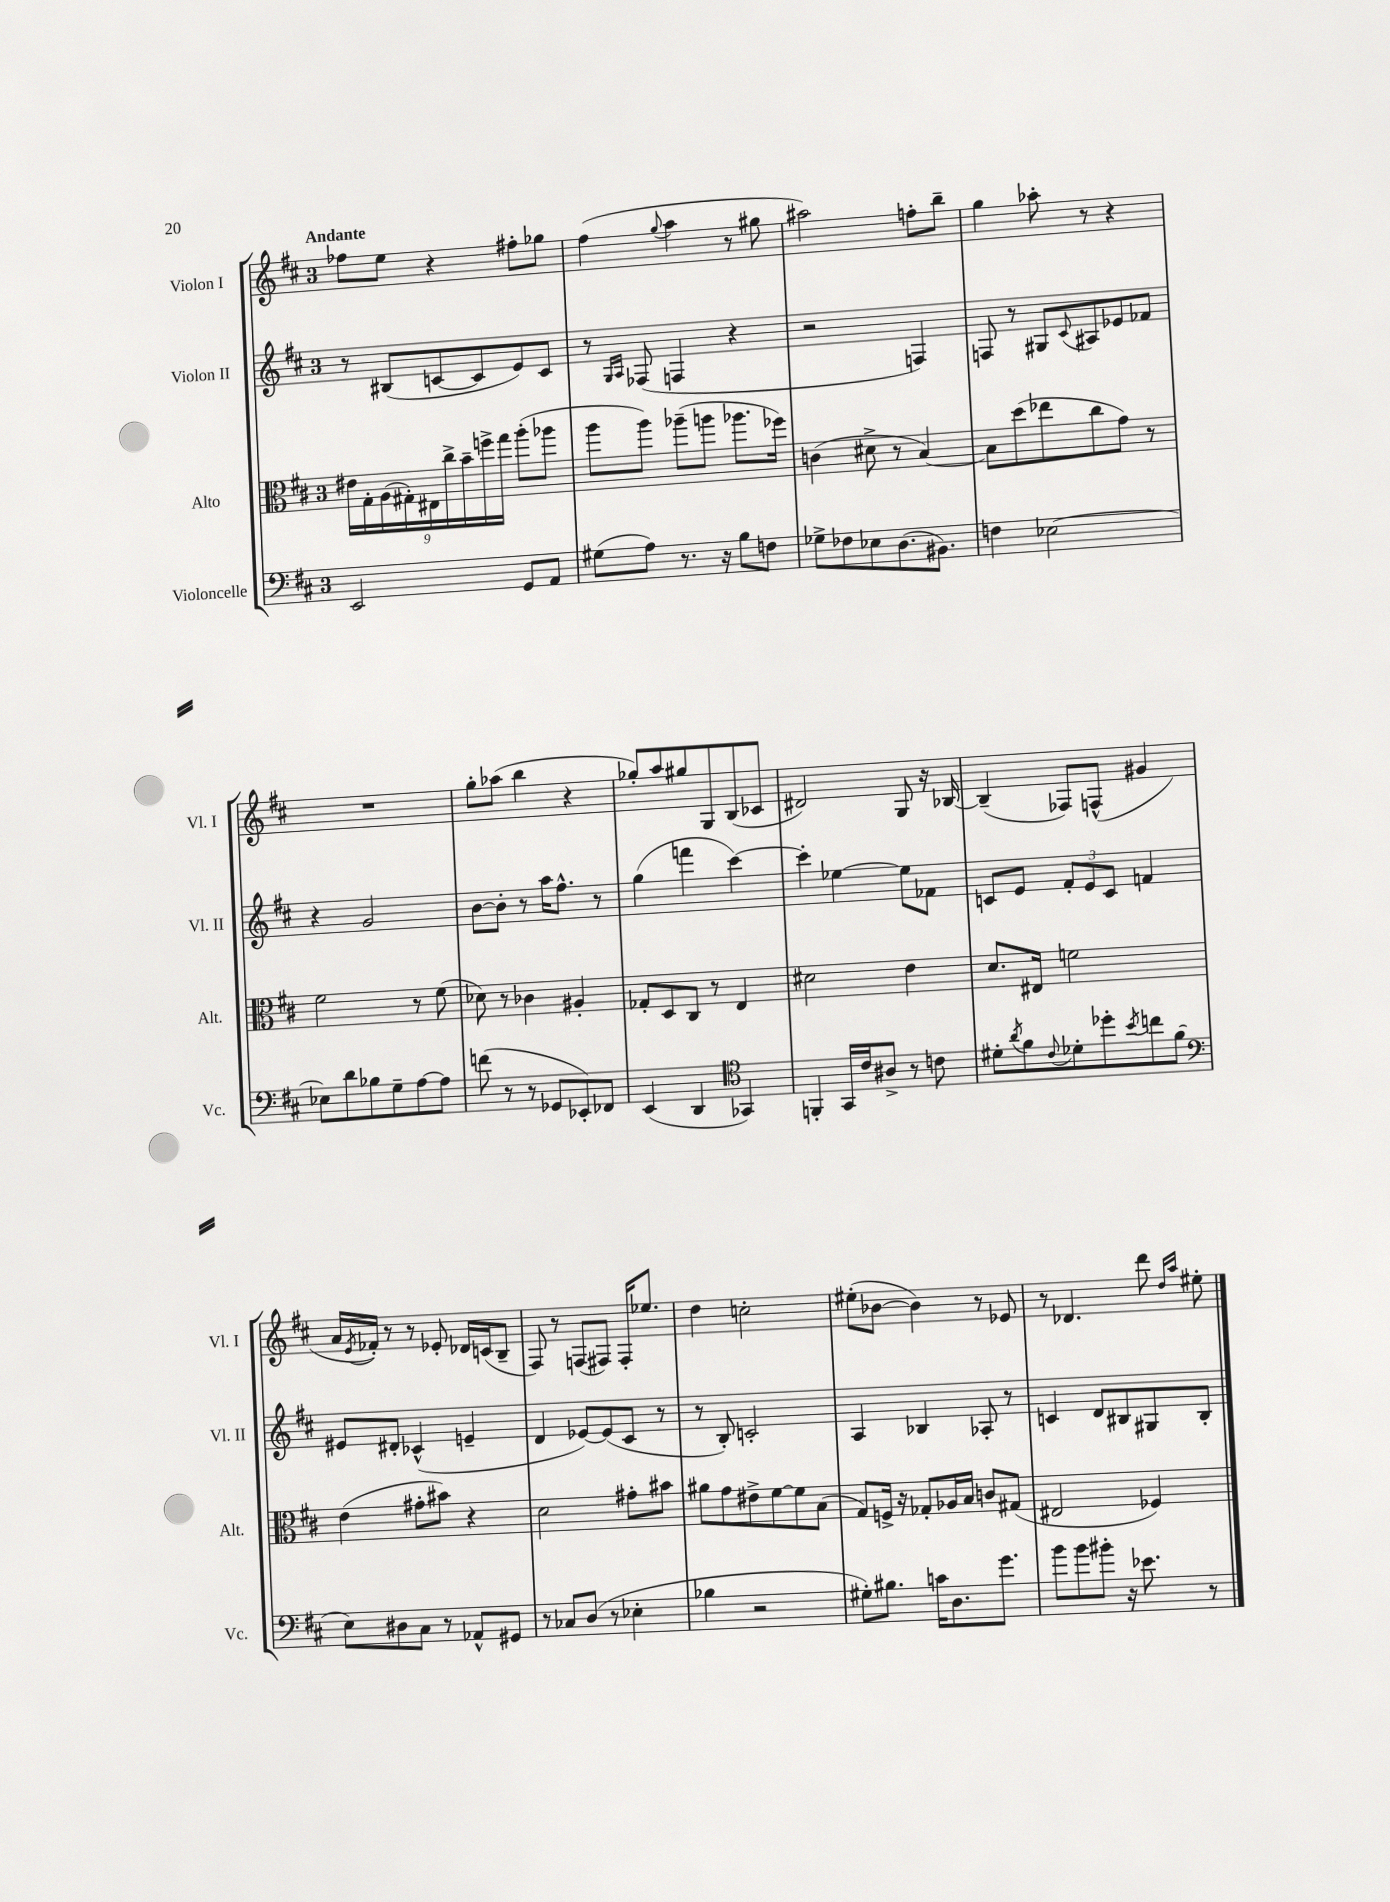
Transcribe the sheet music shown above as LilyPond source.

<<
\new StaffGroup <<
\new Staff = "s0" \with { instrumentName = "Violon I" shortInstrumentName = "Vl. I" } {
    \clef treble \key d \major \once \override Staff.TimeSignature.style = #'single-digit \time 3/4 \tempo "Andante"
    fes''8 e''8 r4 fis''8-. ges''8 |
    fis''4( \appoggiatura { g''8 } a''4 r8 gis''8 |
    ais''2) f''8-. b''8-- |
    g''4 aes''8-. r8 r4 |
    R2. |
    g''8-. aes''8( b''4 r4 |
    ges''8-.) a''8 gis''8 g8 b8( ces'8 |
    dis'2) g8 r16 bes16~ |
    bes4--( fes8) f8-^( gis'4 |
    a'16 \acciaccatura { e'8 } fes'16-.) r8 r8 ees'8-. des'16 c'16( b8-- |
    fis8) r8 f8( fis8) fis16-. ees''8. |
    d''4 c''2-. |
    eis''8-.( bes'8~ bes'4) r8 ees'8 |
    r8 des'4. d'''8 \grace { d''16 a''16 } eis''8-. \bar "|." |
}
\new Staff = "s1" \with { instrumentName = "Violon II" shortInstrumentName = "Vl. II" } {
    \clef treble \key d \major \once \override Staff.TimeSignature.style = #'single-digit \time 3/4
    r8 bis8( c'8~ c'8 e'8) c'8 |
    r8 \grace { g16 a16 } fes8( f4 r4 |
    r2 f4) |
    f8 r8 gis8 \appoggiatura { cis'8 } ais8 ees'8 fes'8 |
    r4 g'2 |
    b'8~ b'8-. r8 a''16 fis''8.-^ r8 |
    g''4( f'''4 cis'''4~) |
    cis'''4-. ees''4~ ees''8 fes'8 |
    c'8 e'8 \tuplet 3/2 { fis'8-. e'8 c'8 } f'4 |
    eis'8 dis'8-. ces'4-^( e'4-- |
    d'4 ees'8~) ees'8( cis'8 r8 |
    r8 b8-.) c'2-. |
    a4 bes4 aes8-. r8 |
    c'4 d'8 bis8 gis8 bis8-. \bar "|." |
}
\new Staff = "s2" \with { instrumentName = "Alto" shortInstrumentName = "Alt." } {
    \clef alto \key d \major \once \override Staff.TimeSignature.style = #'single-digit \time 3/4
    \tuplet 9/8 { eis'16 g16-. a16( gis16-.) eis16 cis''16-> b'16-- f''16-> g''16 } a''8-.( aes''8 |
    a''8 a''8) aes''8--( a''8 aes''8. fes''16) |
    c'4( dis'8-> r8 b4~) |
    b8 d''8( ees''8 cis''8 g'8) r8 |
    fis'2 r8 fis'8( |
    des'8) r8 ces'4 ais4-. |
    ges8-. d8 cis8 r8 e4 |
    dis'2 e'4 |
    d'8. eis16 f'2 |
    e'4( gis'8-. bis'8) r4 |
    d'2 gis'8-. bis'8 |
    ais'8 g'8 eis'8-> fis'8~ fis'8 b8( |
    g8) f16-> r16 ges8-. aes16 b16 c'8 gis8( |
    eis2 fes4) \bar "|." |
}
\new Staff = "s3" \with { instrumentName = "Violoncelle" shortInstrumentName = "Vc." } {
    \clef bass \key d \major \once \override Staff.TimeSignature.style = #'single-digit \time 3/4
    e,2 g,8 a,8 |
    gis8( a8) r8. r16 b8 f8 |
    ges8-> fes8 ees8 d8.( bis,8.) |
    f4 ees2~ |
    ees8 d'8 bes8 g8-- a8~ a8 |
    f'8( r8 r8 ges,8 ees,8-.) fes,8 |
    e,4( d,4 \clef tenor ges,4) |
    f,4-. g,16 cis'16 ais8-> r8 c'8 |
    dis'8-. \acciaccatura { a'8 } fis'8 \appoggiatura { cis'8 } des'8-. des''8-. \acciaccatura { b'8 } c''8 fis'8( |
    \clef bass e8) dis8 cis8 r8 aes,8-^ gis,8 |
    r8 ces8 d8( r8 ees4-. |
    bes4 r2 |
    gis8-.) bis8. c'16 d8. g'8. |
    b'8 b'8 bis'8-. r16 ees'8. r8 \bar "|." |
}
>>
>>
\layout { \context { \Score \remove "Bar_number_engraver" } }
